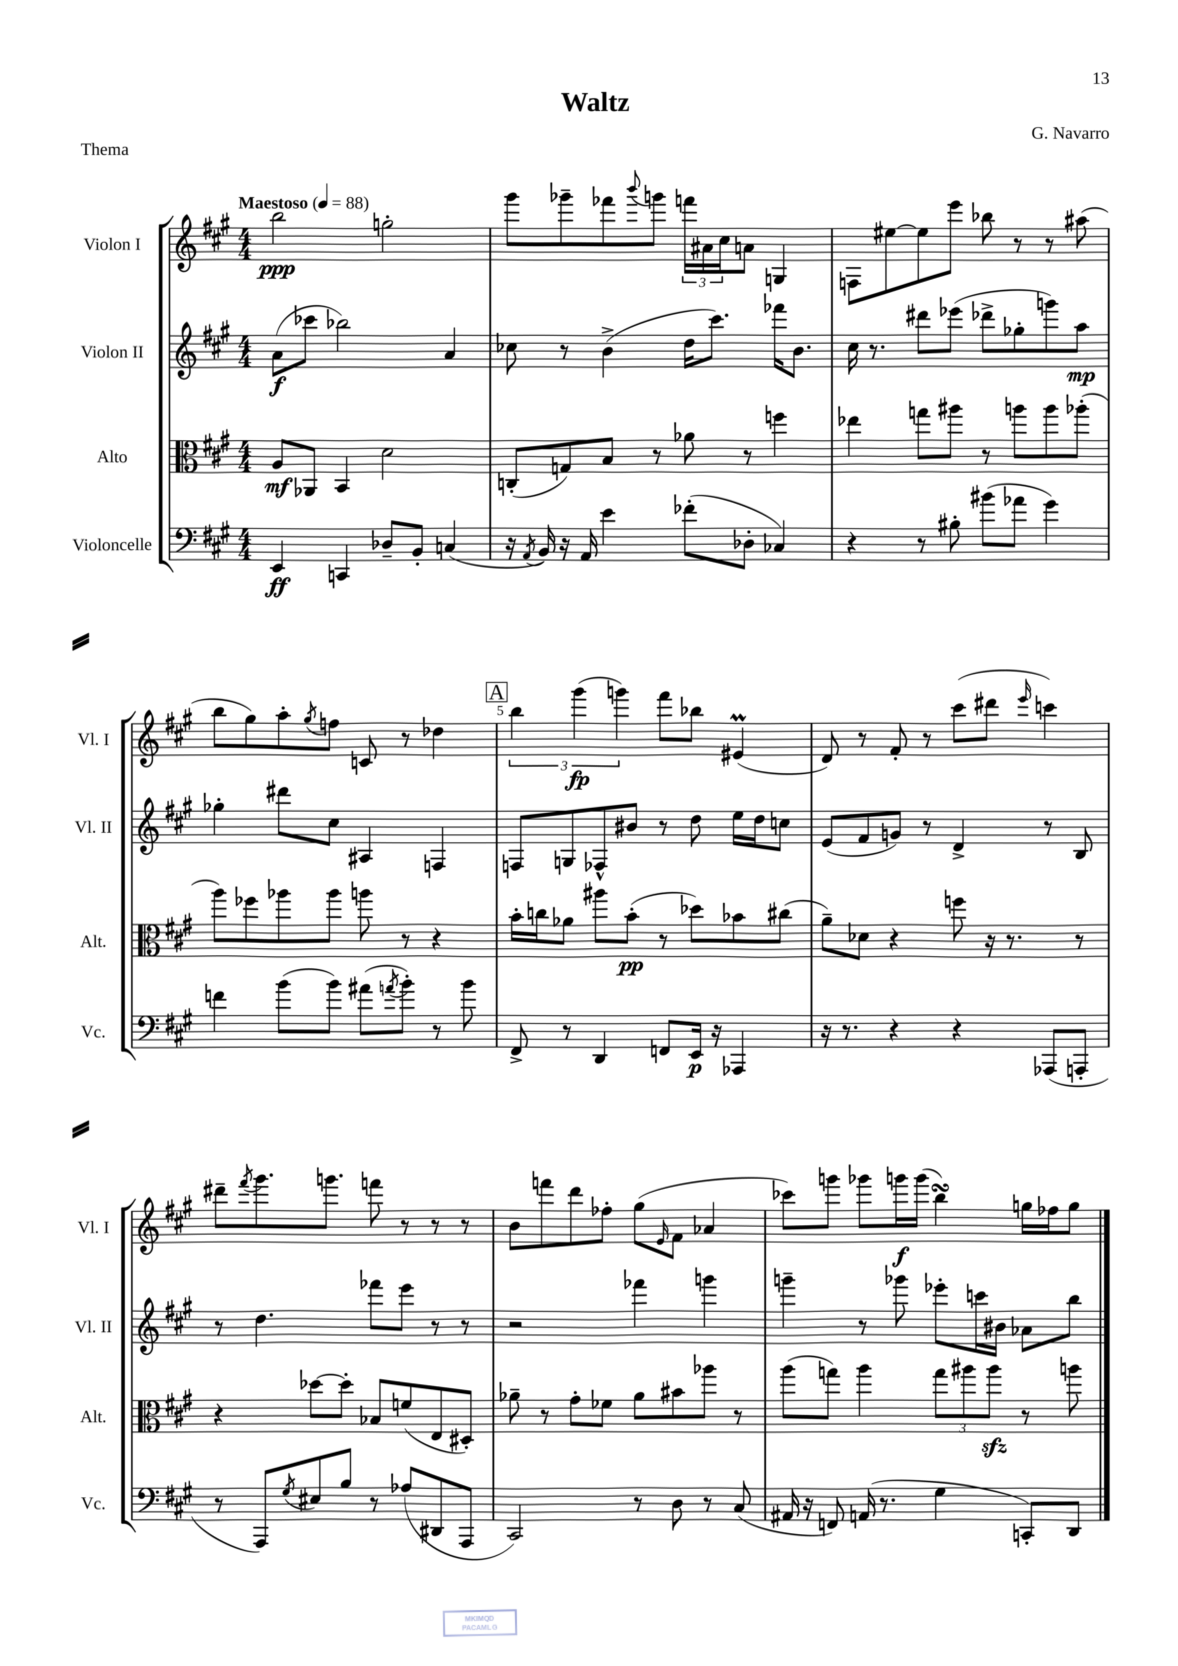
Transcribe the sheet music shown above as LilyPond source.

\header { title = "Waltz" composer = "G. Navarro" piece = "Thema" }
<<
\new StaffGroup <<
\new Staff = "s0" \with { instrumentName = "Violon I" shortInstrumentName = "Vl. I" } {
    \clef treble \key a \major \numericTimeSignature \time 4/4 \tempo "Maestoso" 4 = 88
    b''2\ppp g''2-. |
    gis'''8 ges'''8-- fes'''8 \appoggiatura { b'''8 } g'''8 \tuplet 3/2 { f'''16 ais'16 cis''16 } a'8 g4 |
    f8 eis''8~ eis''8 e'''8 bes''8 r8 r8 ais''8( |
    b''8 gis''8) a''8-. \acciaccatura { gis''8 } f''8 c'8 r8 des''4 |
    \mark \markup { \box "A" } \tuplet 3/2 { b''4 gis'''4\fp( g'''4) } fis'''8 bes''8 eis'4\prall( |
    d'8) r8 fis'8-. r8 cis'''8( dis'''8 \grace { e'''16 } c'''4) |
    dis'''8-- \acciaccatura { fis'''8 } gis'''8. g'''8. f'''8 r8 r8 r8 |
    b'8 f'''8 d'''8 fes''8-. gis''8( \grace { e'16 } fis'8 aes'4 |
    ces'''8) g'''8 ges'''8 g'''16\f g'''16( b''4\turn) g''16 fes''16 g''8 \bar "|." |
}
\new Staff = "s1" \with { instrumentName = "Violon II" shortInstrumentName = "Vl. II" } {
    \clef treble \key a \major \numericTimeSignature \time 4/4
    a'8\f( ces'''8 bes''2) a'4 |
    ces''8 r8 b'4->( d''16 cis'''8.) fes'''16 b'8. |
    cis''16 r8. dis'''8 ees'''8( des'''8-> ges''8-. g'''8) a''8\mp |
    ges''4-. dis'''8 cis''8 ais4 f4 |
    \mark \markup { \box "A" } f8 g8 fes8-^ bis'8 r8 d''8 e''16 d''16 c''8 |
    e'8( fis'8 g'8) r8 d'4-> r8 b8 |
    r8 d''4. fes'''8 e'''8 r8 r8 |
    r2 fes'''4 g'''4 |
    g'''4-- r8 ges'''8 ees'''8-. c'''16 bis'16 aes'8 b''8 \bar "|." |
}
\new Staff = "s2" \with { instrumentName = "Alto" shortInstrumentName = "Alt." } {
    \clef alto \key a \major \numericTimeSignature \time 4/4
    a8\mf aes,8 b,4 d'2 |
    c8-.( g8) b8 r8 aes'8 r8 f''4 |
    ees''4 g''8 ais''8 r8 a''8 a''8 aes''8-.( |
    a''8) fes''8 aes''8 aes''8 a''8 r8 r4 |
    \mark \markup { \box "A" } b'16-. c''16 aes'8 ais''8 b'8-.\pp( r8 des''8) bes'8 cis''8( |
    a'8--) des'8 r4 f''8 r16 r8. r8 |
    r4 des''8~ des''8-. bes8 f'8( e8 dis8-.) |
    aes'8-- r8 gis'8-. fes'8 aes'8 bis'8 aes''8 r8 |
    a''8( g''8) a''4 \tuplet 3/2 { g''8 ais''8 ais''8\sfz } r8 a''8 \bar "|." |
}
\new Staff = "s3" \with { instrumentName = "Violoncelle" shortInstrumentName = "Vc." } {
    \clef bass \key a \major \numericTimeSignature \time 4/4
    e,4\ff c,4 des8-- b,8-. c4( |
    r16 \acciaccatura { a,8 } b,16) r16 a,16 e'4 fes'8-.( des8-. ces4) |
    r4 r8 bis8-. bis'8( aes'8 gis'4) |
    f'4 b'8( b'8) ais'8( \acciaccatura { a'8 } b'8-.) r8 b'8 |
    \mark \markup { \box "A" } fis,8-> r8 d,4 f,8 e,16\p r16 aes,,4 |
    r16 r8. r4 r4 aes,,8( a,,8-. |
    r8 a,,8) \acciaccatura { gis8 } eis8 b8 r8 aes8( dis,8 a,,8 |
    cis,2) r8 d8 r8 cis8( |
    ais,16 r16 f,8) a,16( r8. gis4 c,8-.) d,8 \bar "|." |
}
>>
>>
\layout { \context { \Score \override BarNumber.break-visibility = ##(#f #t #t) barNumberVisibility = #(every-nth-bar-number-visible 5) } }
